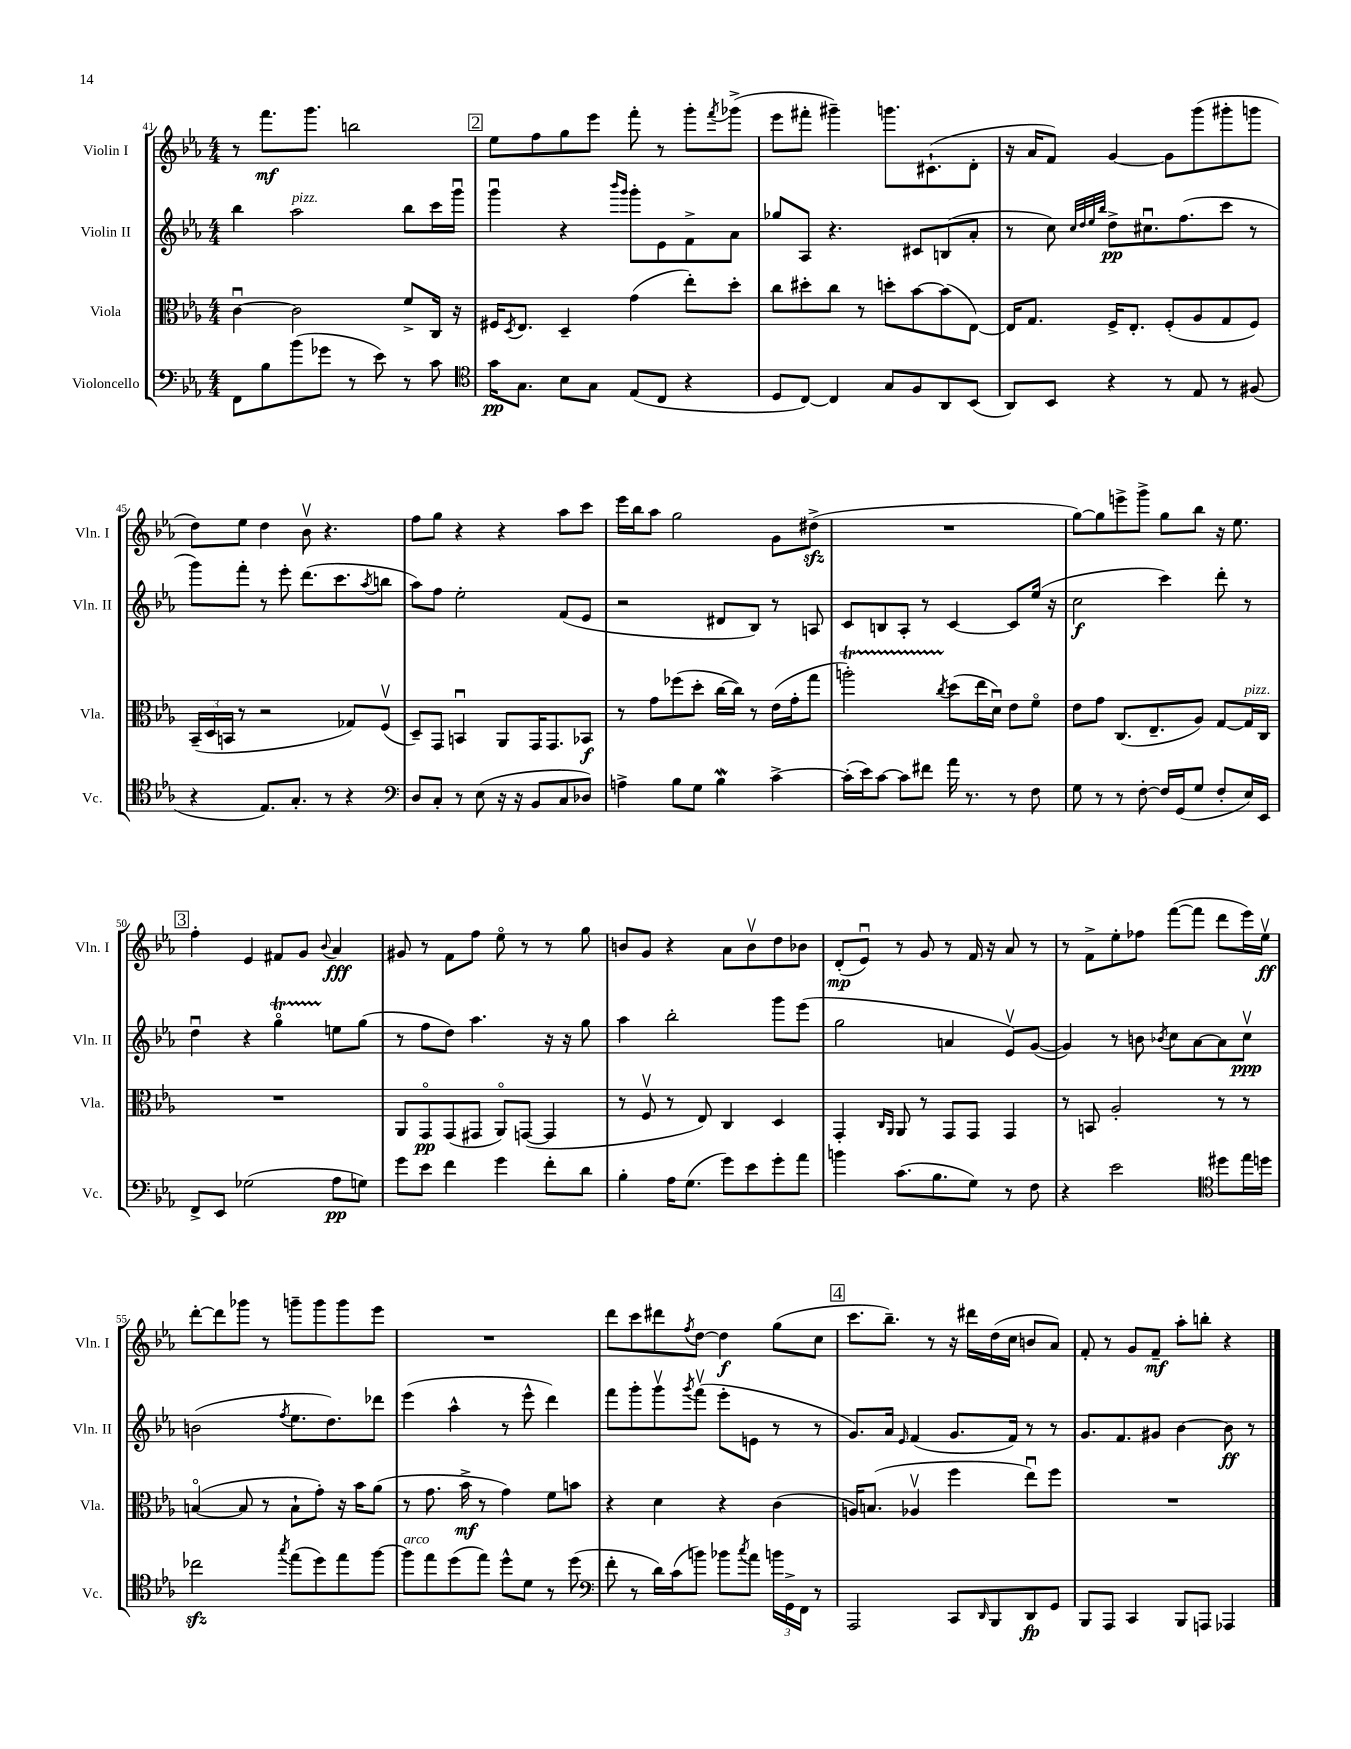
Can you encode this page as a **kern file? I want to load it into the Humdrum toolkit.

**kern	**dynam	**kern	**dynam	**kern	**dynam	**kern	**dynam
*part4	*part4	*part3	*part3	*part2	*part2	*part1	*part1
*staff4	*staff4	*staff3	*staff3	*staff2	*staff2	*staff1	*staff1
*I"Violoncello	*	*I"Viola	*	*I"Violin II	*	*I"Violin I	*
*I'Vc.	*	*I'Vla.	*	*I'Vln. II	*	*I'Vln. I	*
*clefF4	*	*clefC3	*	*clefG2	*	*clefG2	*
*k[b-e-a-]	*	*k[b-e-a-]	*	*k[b-e-a-]	*	*k[b-e-a-]	*
*M4/4	*	*M4/4	*	*M4/4	*	*M4/4	*
=41	=41	=41	=41	=41	=41	=41	=41
8FF\L	.	[4cu\	.	4bb-\	.	8r	.
8B-\	.	.	.	.	.	8.fff\L	mf
!	!	!	!	!LO:TX:a:i:t=pizz.	!	!	!
(8b-\	.	2c\]	.	2aa-\	.	.	.
.	.	.	.	.	.	8.ggg\J	.
8g-X\J	.	.	.	.	.	.	.
8r	.	.	.	.	.	2bbn\	.
8e-\)	.	.	.	.	.	.	.
8r	.	8f^/L	.	8bb-\L	.	.	.
8c\	.	16C/Jk	.	16ccc\L	.	.	.
.	.	16r	.	16gggu\JJ	.	.	.
!!LO:REH:place=s1:t=2
=42	=42	=42	=42	=42	=42	=42	=42
*clefC4	*	*	*	*	*	*	*
16g\KL	pp	16F#X/KL	.	4gggu\	.	8ee-\L	.
.	.	8qD/	.	.	.	.	.
8.G\J	.	8.E-/J	.	.	.	.	.
.	.	.	.	.	.	8ff\	.
8B-\L	.	4D~/	.	4r	.	8gg\	.
8G\J	.	.	.	.	.	8eee-\J	.
.	.	.	.	16qqbbb-/LL	.	.	.
.	.	.	.	16qqggg/JJ	.	.	.
(8E-/L	.	(4g\	.	8ggg'\L	.	8fff'\	.
8C/J	.	.	.	8e-\	.	8r	.
4r	.	8ee-'\L)	.	8f^\	.	8ggg'\L	.
.	.	.	.	.	.	8qfff/	.
.	.	8dd'\J	.	8a-\J	.	(8ggg-X^\J	.
=43	=43	=43	=43	=43	=43	=43	=43
8D/L	.	8cc\L	.	8gg-X/L	.	8eee-\L	.
[8C/J)	.	8dd#X'\	.	8A-/J	.	8fff#X'\J	.
4C/]	.	8cc\J	.	4.r	.	4ggg#X~\)	.
.	.	8r	.	.	.	.	.
8G/L	.	8ddn'\L	.	.	.	8.gggn\L	.
8F/	.	[8b-\	.	8c#X/L	.	.	.
.	.	.	.	.	.	(8.c#X`\	.
8AA-/	.	(8b-\]	.	(8Bn/	.	.	.
(8BB-/J	.	[8E-\J)	.	8a-'/J	.	8d'\J	.
=44	=44	=44	=44	=44	=44	=44	=44
8AA-/L)	.	16E-/KL]	.	8r	.	16r	.
.	.	8.G/J	.	.	.	16a-/KL	.
8BB-/J	.	.	.	8cc\)	.	8f/J)	.
.	.	.	.	32qqcc/LLL	.	.	.
.	.	.	.	32qqdd/	.	.	.
.	.	.	.	32qqee-/	.	.	.
.	.	.	.	32qqbb-/JJJ	.	.	.
4r	.	16F^/KL	.	8dd^\L	pp	[4g/	.
.	.	8.E-'/J	.	.	.	.	.
.	.	.	.	8.cc#Xu\	.	.	.
8r	.	(8F'/L	.	.	.	8g\L]	.
.	.	.	.	(8.ff\	.	.	.
8E-/	.	8A-/	.	.	.	(8ggg\	.
8r	.	8G/	.	8ccc\J	.	8ggg#X'\	.
(8F#X/	.	8F/J)	.	8r	.	8gggn\J	.
!!LO:LB:g=z
=45	=45	=45	=45	=45	=45	=45	=45
4r	.	(24BB-~/LL	.	8ggg\L)	.	8dd\L)	.
.	.	24D/	.	.	.	.	.
.	.	24BBn/JJ	.	.	.	.	.
.	.	8r	.	8fff'\J	.	8ee-\J	.
8.E-/L)	.	2r	.	8r	.	4dd\	.
.	.	.	.	8eee-'\	.	.	.
8.G'/J	.	.	.	.	.	.	.
.	.	.	.	(8.ddd\L	.	8b-v\	.
8r	.	.	.	.	.	4.r	.
.	.	.	.	8.ccc\	.	.	.
4r	.	8G-X/L)	.	.	.	.	.
.	.	.	.	8qaa-/	.	.	.
.	.	(8Fv/J	.	8bbn\J	.	.	.
=46	=46	=46	=46	=46	=46	=46	=46
*clefF4	*	*	*	*	*	*	*
8D/L	.	8D~/L)	.	8aa-\L)	.	8ff\L	.
8C'/J	.	8GG/J	.	8ff\J	.	8gg\J	.
8r	.	4BBnu/	.	2ee-'\	.	4r	.
(8E-\	.	.	.	.	.	.	.
16r	.	8AA-/L	.	.	.	4r	.
16r	.	.	.	.	.	.	.
8BB-/L	.	16GG/K	.	.	.	.	.
.	.	8.GG/	.	.	.	.	.
8C/	.	.	.	(8f/L	.	8aa-\L	.
8D-X/J)	.	8BB-X/J	f	8e-/J	.	8ccc\J	.
=47	=47	=47	=47	=47	=47	=47	=47
4An^\	.	8r	.	2r	.	16eee-\LL	.
.	.	.	.	.	.	16bb-\J	.
.	.	8g\L	.	.	.	8aa-\J	.
8B-\L	.	(8ff-X\	.	.	.	2gg\	.
8G\J	.	8dd'\J	.	.	.	.	.
4B-W\	.	[16cc\LL	.	8d#X/L	.	.	.
.	.	16cc\JJ])	.	.	.	.	.
.	.	8r	.	8B-/J)	.	.	.
[4c^\	.	(16e-\LL	.	8r	.	8g\L	.
.	.	16g'\J	.	.	.	.	.
.	.	8gg\J	.	8An/	.	(8dd#Xzz^\J	.
=48	=48	=48	=48	=48	=48	=48	=48
(16c'\LL]	.	2aant'\)	.	8c/L	.	1r	.
16e-\J)	.	.	.	.	.	.	.
[8c\J	.	.	.	8Bn/	.	.	.
8c\L]	.	.	.	8A-'/J	.	.	.
8f#X\J	.	.	.	8r	.	.	.
.	.	8qcc/	.	.	.	.	.
16a-\	.	(8dd\L	.	[4c/	.	.	.
8.r	.	.	.	.	.	.	.
.	.	16ee-\L	.	.	.	.	.
.	.	16du\JJ)	.	.	.	.	.
8r	.	8e-\L	.	8c/L]	.	.	.
8F\	.	8f\J	.	(16ee-/Jk	.	.	.
.	.	.	.	16r	.	.	.
=49	=49	=49	=49	=49	=49	=49	=49
8G\	.	8e-\L	.	2cc\	f	[8gg\L)	.
8r	.	8g\J	.	.	.	8gg\]	.
8r	.	(8.C/L	.	.	.	8eeen^\	.
[8F'\	.	.	.	.	.	8ggg^\J	.
.	.	8.E-~/	.	.	.	.	.
16F/LL]	.	.	.	4ccc\)	.	8gg\L	.
(16GG/J	.	.	.	.	.	.	.
8G/J	.	8A-/J)	.	.	.	8bb-\J	.
8F'/L	.	[8G/L	.	8ddd'\	.	16r	.
.	.	.	.	.	.	8.ee-\	.
!	!	!LO:TX:a:i:t=pizz.	!	!	!	!	!
16E-/L)	.	16G/L]	.	8r	.	.	.
16EE-/JJ	.	16C/JJ	.	.	.	.	.
!!LO:LB:g=z
!!LO:REH:place=s1:t=3
=50	=50	=50	=50	=50	=50	=50	=50
8FF^/L	.	1r	.	4ddu\	.	4ff'\	.
8EE-/J	.	.	.	.	.	.	.
(2G-X\	.	.	.	4r	.	4e-/	.
.	.	.	.	4ggt\	.	8f#X/L	.
.	.	.	.	.	.	8g/J	.
.	.	.	.	.	.	8qqb-/	.
8A-\L	pp	.	.	8een\L	.	4a-/	fff
8Gn\J)	.	.	.	(8gg\J	.	.	.
=51	=51	=51	=51	=51	=51	=51	=51
8g\L	.	8AA-/L	.	8r	.	8g#X/	.
8e-\J	.	8GG/	pp	8ff\L	.	8r	.
4f\	.	(8GG/	.	8dd\J)	.	8f\L	.
.	.	8GG#X/J	.	4.aa-\	.	8ff\J	.
4g\	.	8AA-/L)	.	.	.	8ee-\	.
.	.	([8GGn/J	.	.	.	8r	.
8f'\L	.	4GG/]	.	16r	.	8r	.
.	.	.	.	16r	.	.	.
8d\J	.	.	.	8gg\	.	8gg\	.
=52	=52	=52	=52	=52	=52	=52	=52
4B-'\	.	8r	.	4aa-\	.	8bn/L	.
.	.	8Fv/	.	.	.	8g/J	.
16A-\KL	.	8r	.	2bb-'\	.	4r	.
(8.G\J	.	.	.	.	.	.	.
.	.	8E-/)	.	.	.	.	.
8g\L)	.	4C/	.	.	.	8a-\L	.
8e-\	.	.	.	.	.	8bv\	.
8g'\	.	4D/	.	8ggg\L	.	8dd\	.
8a-\J	.	.	.	(8eee-\J	.	8b-X\J	.
=53	=53	=53	=53	=53	=53	=53	=53
4bn\	.	4GG'/	.	2gg\	.	(8d'/L	mp
.	.	.	.	.	.	8e-u/J)	.
.	.	16qqC/LL	.	.	.	.	.
.	.	16qqAA-/JJ	.	.	.	.	.
(8.c\L	.	8AA-/	.	.	.	8r	.
.	.	8r	.	.	.	8g/	.
8.B-\	.	.	.	.	.	.	.
.	.	8GG/L	.	4an/	.	8r	.
8G\J)	.	8GG/J	.	.	.	16f/	.
.	.	.	.	.	.	16r	.
8r	.	4GG/	.	8e-v/L)	.	8a-/	.
8F\	.	.	.	([8g/J	.	8r	.
=54	=54	=54	=54	=54	=54	=54	=54
4r	.	8r	.	4g/])	.	8r	.
.	.	8BBn/	.	.	.	8f^\L	.
2e-\	.	2A-'/	.	8r	.	8ee-'\	.
.	.	.	.	8bn\	.	8ff-X\J	.
.	.	.	.	8qb-X/	.	.	.
.	.	.	.	8cc\L	.	([8fff\L	.
.	.	.	.	[8a-\	.	8fff\J]	.
*clefC4	*	*	*	*	*	*	*
8dd#X\L	.	8r	.	8a-\]	.	8ddd\L	.
16ee-\L	.	8r	.	8ccv\J	ppp	16eee-\L)	.
16ddn\JJ	.	.	.	.	.	16ee-v\JJ	ff
!!LO:LB:g=z
=55	=55	=55	=55	=55	=55	=55	=55
2cc-Xzz\	.	([4Bn/	.	(2bn\	.	[8ddd'\L	.
.	.	.	.	.	.	8ddd\]	.
.	.	8B/]	.	.	.	8ggg-X\J	.
.	.	8r	.	.	.	8r	.
8qgg/	.	.	.	8qff/	.	.	.
(8ee-\L	.	8B`\L	.	8.ee-\L	.	8gggn~\L	.
8dd\)	.	8g'\J)	.	.	.	8ggg\	.
.	.	.	.	8.dd\)	.	.	.
8ee-\	.	16r	.	.	.	8ggg\	.
.	.	16b-\KL	.	.	.	.	.
[8ff\J	.	(8a-\J	.	8ddd-X\J	.	8eee-\J	.
=56	=56	=56	=56	=56	=56	=56	=56
!LO:TX:a:i:t=arco	!	!	!	!	!	!	!
8ff\L]	.	8r	.	(4eee-\	.	1r	.
8ee-\	.	8.g\	.	.	.	.	.
(8dd\	.	.	.	4aa-^^\	.	.	.
.	.	16b-^\	mf	.	.	.	.
8ee-\J)	.	8r	.	.	.	.	.
8dd^^\L	.	4g\)	.	8r	.	.	.
8d\J	.	.	.	8eee-^^\	.	.	.
8r	.	8f\L	.	4ddd\)	.	.	.
(8dd\	.	8bn\J	.	.	.	.	.
=57	=57	=57	=57	=57	=57	=57	=57
*clefF4	*	*	*	*	*	*	*
8f'\	.	4r	.	8fff\L	.	8ddd\L	.
8r	.	.	.	8ggg'\	.	8ccc\	.
16d\LL)	.	4d\	.	8gggv\	.	8ddd#X\	.
(16c\J	.	.	.	.	.	.	.
.	.	.	.	8qggg/	.	8qff/	.
8bn\J)	.	.	.	(8fffv\J	.	[8dd\J	.
8b-X\L	.	4r	.	8eee-'\L	.	4dd\]	f
8qcc/	.	.	.	.	.	.	.
8a-\J	.	.	.	8en\J	.	.	.
24bn\LL	.	(4c\	.	8r	.	(8gg\L	.
24GG^\	.	.	.	.	.	.	.
24FF\JJ	.	.	.	.	.	.	.
8r	.	.	.	8r	.	8cc\J	.
!!LO:REH:place=s1:t=4
=58	=58	=58	=58	=58	=58	=58	=58
2AAA-/	.	16An/KL)	.	8.g/L)	.	8.ccc\L	.
.	.	(8.Bn/J	.	.	.	.	.
.	.	.	.	16a-/Jk	.	8.bb-~\J)	.
.	.	.	.	16qqe-/	.	.	.
.	.	4A-Xv/	.	(4f/	.	.	.
.	.	.	.	.	.	8r	.
8CC/L	.	4ff\	.	8.g/L	.	16r	.
.	.	.	.	.	.	16ddd#X\LL	.
16qqDD/	.	.	.	.	.	.	.
8BBB-/	.	.	.	.	.	(16dd\	.
.	.	.	.	16f/Jk)	.	16cc\JJ	.
8DD/	fp	8ee-u\L)	.	8r	.	8bn/L	.
8GG/J	.	8ff\J	.	8r	.	8a-/J)	.
=59	=59	=59	=59	=59	=59	=59	=59
8BBB-/L	.	1r	.	8.g/L	.	8f'/	.
8AAA-/J	.	.	.	.	.	8r	.
.	.	.	.	8.f/	.	.	.
4CC/	.	.	.	.	.	8g/L	.
.	.	.	.	8g#X/J	.	8f~/J	mf
8BBB-/L	.	.	.	[4b-\	.	8aa-'\L	.
8AAAn/J	.	.	.	.	.	8bbn'\J	.
4AAA-X/	.	.	.	8b-\]	ff	4r	.
.	.	.	.	8r	.	.	.
==	==	==	==	==	==	==	==
*-	*-	*-	*-	*-	*-	*-	*-
